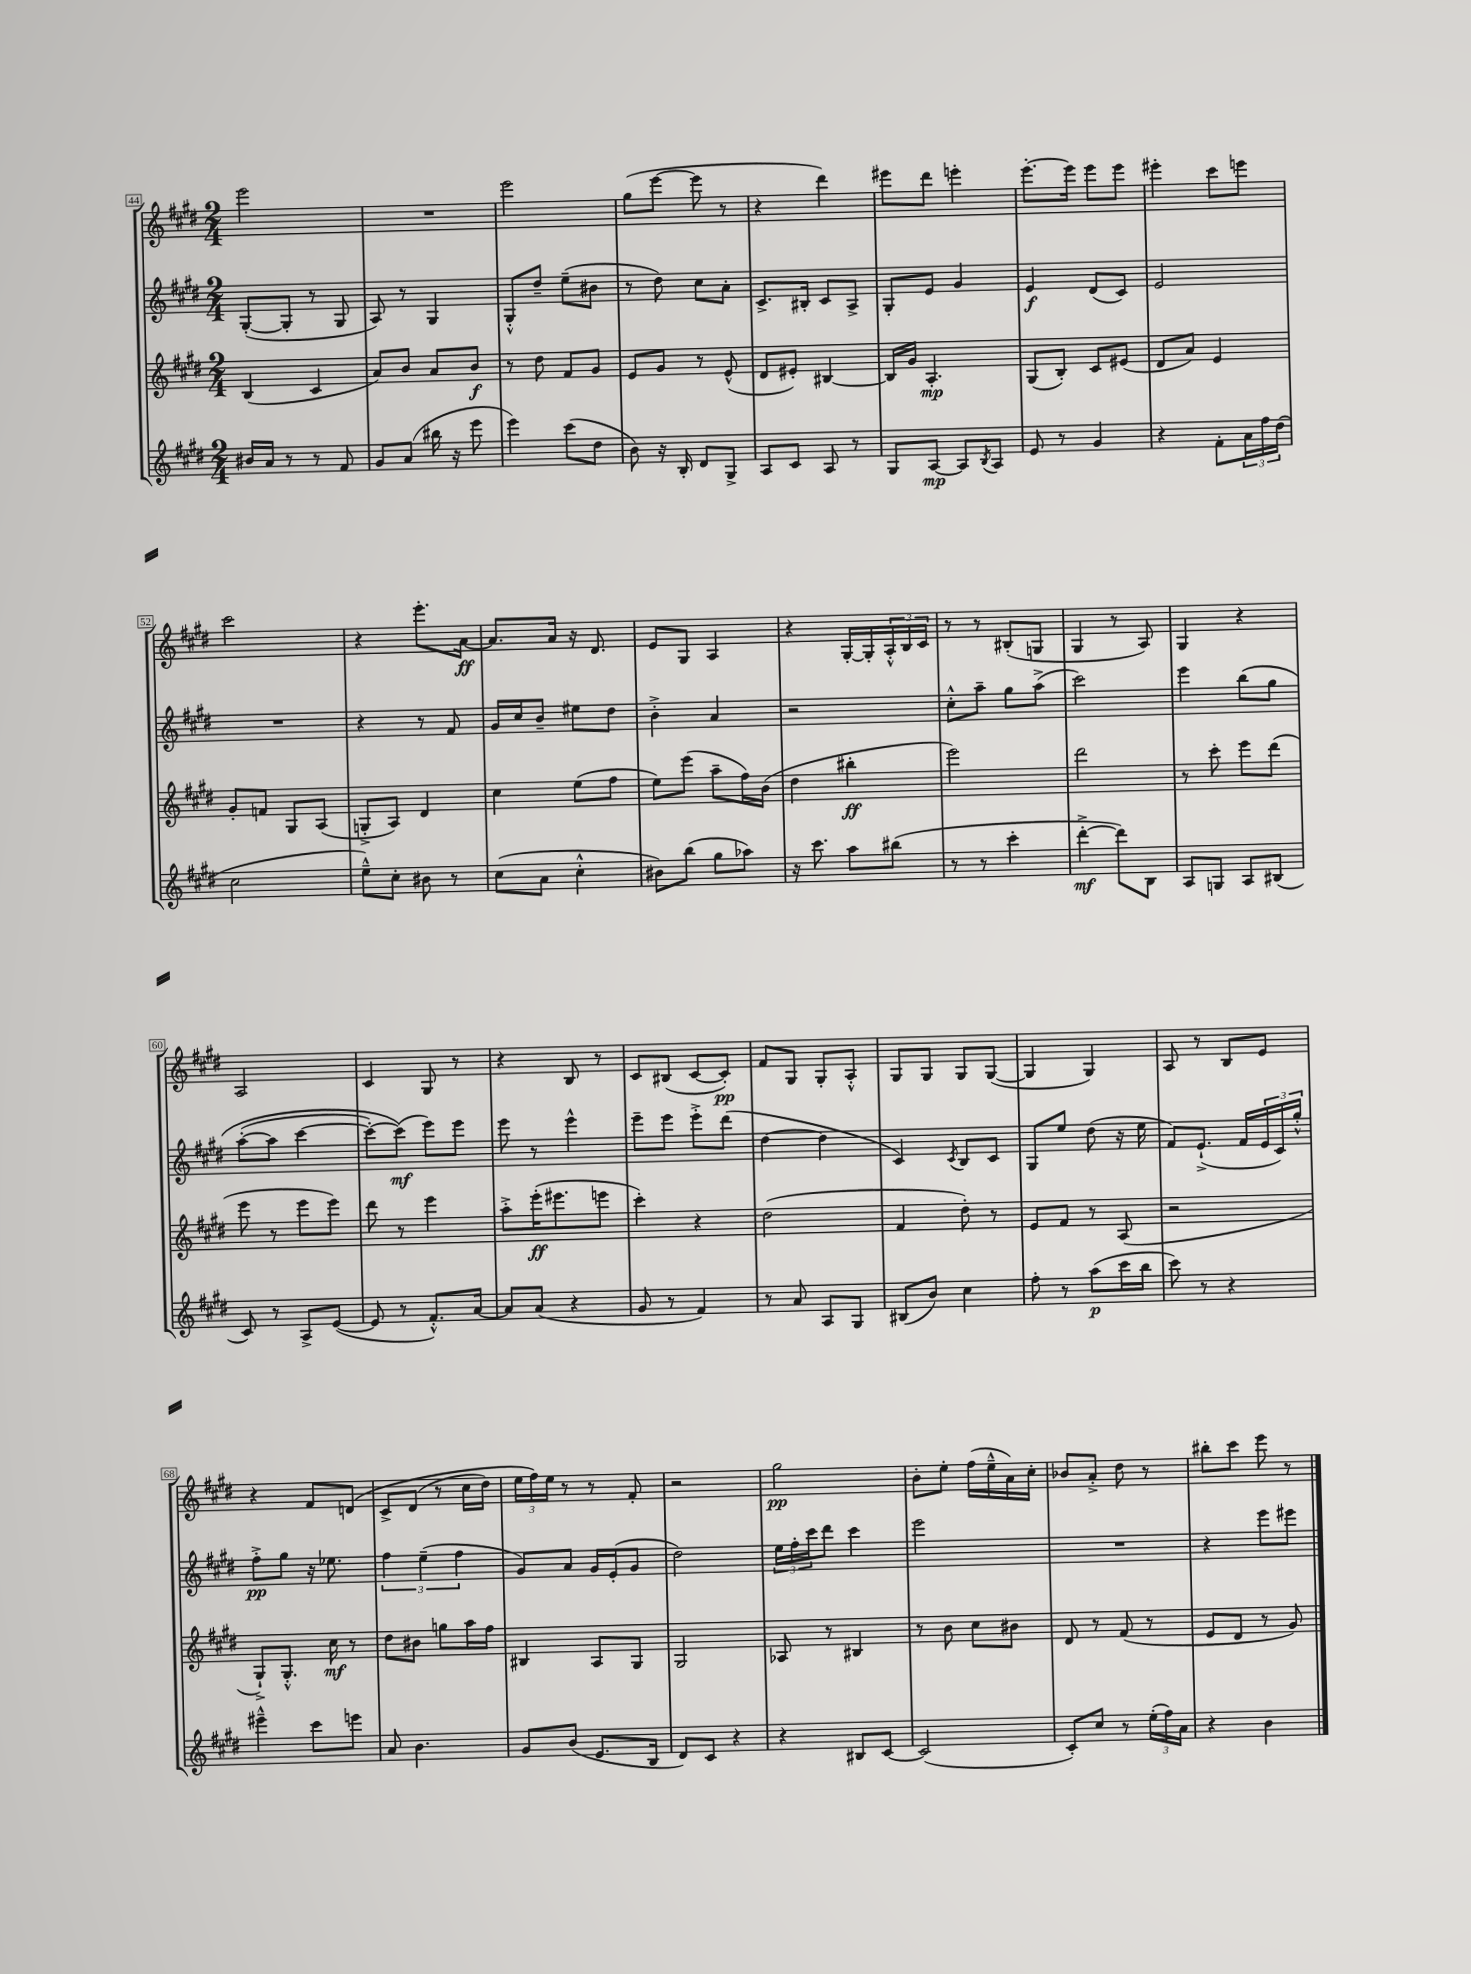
<<
\new StaffGroup <<
\new Staff = "s0" {
    \clef treble \key e \major \numericTimeSignature \time 2/4
    e'''2 |
    R2 |
    e'''2 |
    gis''8( e'''8~ e'''8 r8 |
    r4 dis'''4) |
    eis'''8 dis'''8 e'''4-. |
    e'''8.~-. e'''16 e'''8 e'''8 |
    eis'''4-. cis'''8 e'''8 |
    cis'''2 |
    r4 e'''8.-. a'16~\ff |
    a'8. a'16 r16 dis'8. |
    e'8 gis8 a4 |
    r4 gis16~-. gis16-. \tuplet 3/2 { a16-.-^ b16 cis'16 } |
    r8 r8 bis8-.( g8 |
    gis4 r8 a8) |
    gis4 r4 |
    a2 |
    cis'4 gis8 r8 |
    r4 b8 r8 |
    cis'8 bis8( cis'8~ cis'8-.\pp) |
    fis'8 gis8 gis8-. a8-.-^ |
    gis8 gis8 gis8 gis8~( |
    gis4 gis4) |
    a8 r8 b8 e'8 |
    r4 fis'8 d'8\( |
    cis'8-> dis'8( r8 cis''16 dis''16) |
    \tuplet 3/2 { e''16 fis''16\) e''16 } r8 r8 fis'8-. |
    r2 |
    gis''2\pp |
    b'8-. e''8-. fis''16( e''16---^ a'16) cis''16-. |
    bes'8 a'8-.-> dis''8 r8 |
    bis''8-. cis'''8 e'''8 r8 \bar "|." |
}
\new Staff = "s1" {
    \clef treble \key e \major \numericTimeSignature \time 2/4
    gis8~-.( gis8-. r8 gis8 |
    a8) r8 gis4 |
    gis8-.-^ dis''8-- e''8--( bis'8 |
    r8 dis''8) cis''8 a'8-. |
    cis'8.-> bis16-. cis'8 a8-> |
    gis8-. e'8 gis'4 |
    e'4\f dis'8( cis'8) |
    e'2 |
    R2 |
    r4 r8 fis'8 |
    gis'16 cis''16 b'8-- eis''8 dis''8 |
    b'4-.-> a'4 |
    r2 |
    cis''8-.-^ a''8-- gis''8 a''8->( |
    cis'''2) |
    e'''4 b''8\( gis''8 |
    a''8~-.( a''8 cis'''4~ |
    cis'''8~-.) cis'''8\mf(\) e'''8) e'''8 |
    e'''8 r8 e'''4-^ |
    e'''8-- e'''8 e'''8-.-> dis'''8( |
    dis''4~ dis''4 |
    cis'4) \acciaccatura { cis'8 } b8 cis'8 |
    gis8 e''8 dis''8( r16 e''16 |
    fis'8) e'8.-!->( fis'16 \tuplet 3/2 { e'16 cis'16) gis''16-.-^ } |
    fis''8-.->\pp gis''8 r16 ees''8. |
    \tuplet 3/2 { fis''4 e''4--( fis''4 } |
    gis'8) a'8 gis'16 e'16-.( gis'8 |
    dis''2) |
    \tuplet 3/2 { e''16 fis''16-. cis'''16 } dis'''8 cis'''4 |
    e'''2 |
    R2 |
    r4 e'''8 eis'''8 \bar "|." |
}
\new Staff = "s2" {
    \clef treble \key e \major \numericTimeSignature \time 2/4
    b4( cis'4 |
    a'8) b'8 a'8 b'8\f |
    r8 dis''8 fis'8 gis'8 |
    e'8 gis'8 r8 e'8-^( |
    dis'8 eis'8-.) bis4~ |
    bis16 gis'16 a4.-.\mp |
    gis8( b8-.) cis'8 eis'8( |
    dis'8 a'8) e'4 |
    gis'8-. f'8 gis8 a8( |
    g8-.-> a8) dis'4 |
    cis''4 e''8( fis''8 |
    e''8) e'''8( a''8-- fis''16) b'16( |
    dis''4 bis''4-.\ff |
    e'''2) |
    dis'''2 |
    r8 cis'''8-. e'''8 dis'''8( |
    e'''8 r8 e'''8 e'''8) |
    dis'''8 r8 e'''4 |
    a''8-.-> e'''16-.\ff( eis'''8. e'''8 |
    cis'''4-.) r4 |
    dis''2( |
    fis'4 dis''8-.) r8 |
    e'8 fis'8 r8 a8( |
    r2 |
    gis8-!->) gis8.-.-^ cis''16\mf r8 |
    dis''8 bis'8 g''8 a''16 fis''16 |
    bis4 a8 gis8 |
    gis2 |
    aes8 r8 bis4 |
    r8 b'8 cis''8 bis'8 |
    dis'8 r8 fis'8( r8 |
    e'8 dis'8 r8 gis'8) \bar "|." |
}
\new Staff = "s3" {
    \clef treble \key e \major \numericTimeSignature \time 2/4
    bis'16 a'16 r8 r8 fis'8 |
    gis'8 a'8( bis''16 r16 e'''8 |
    e'''4) cis'''8( dis''8 |
    b'8) r16 b16-. dis'8 gis8-> |
    a8 cis'8 a8 r8 |
    gis8 a8~\mp a8 \acciaccatura { b8 } a8 |
    e'8 r8 gis'4 |
    r4 fis'8-. \tuplet 3/2 { a'16 fis''16 dis''16( } |
    cis''2 |
    e''8---^) cis''8-. bis'8 r8 |
    cis''8( a'8 cis''4-.-^ |
    bis'8) b''8( gis''8 aes''8) |
    r16 cis'''8. a''8 bis''8( |
    r8 r8 cis'''4-. |
    dis'''4~-.->\mf dis'''8) b8 |
    a8 g8 a8 bis8( |
    cis'8) r8 a8-> e'8~( |
    e'8 r8 fis'8.-.-^) a'16~ |
    a'8 a'8( r4 |
    gis'8 r8 fis'4) |
    r8 a'8 a8 gis8 |
    bis8( b'8) cis''4 |
    fis''8-. r8 a''8\p( cis'''16 b''16 |
    cis'''8) r8 r4 |
    eis'''4---^ cis'''8 e'''8 |
    a'8 b'4. |
    gis'8 b'8( e'8. b16 |
    dis'8) cis'8 r4 |
    r4 bis8 cis'8~ |
    cis'2( |
    cis'8-.) cis''8 r8 \tuplet 3/2 { e''16-.( fis''16) a'16 } |
    r4 b'4 \bar "|." |
}
>>
>>
\layout { \context { \Score currentBarNumber = #44 \override BarNumber.stencil = #(make-stencil-boxer 0.1 0.3 ly:text-interface::print) } }
